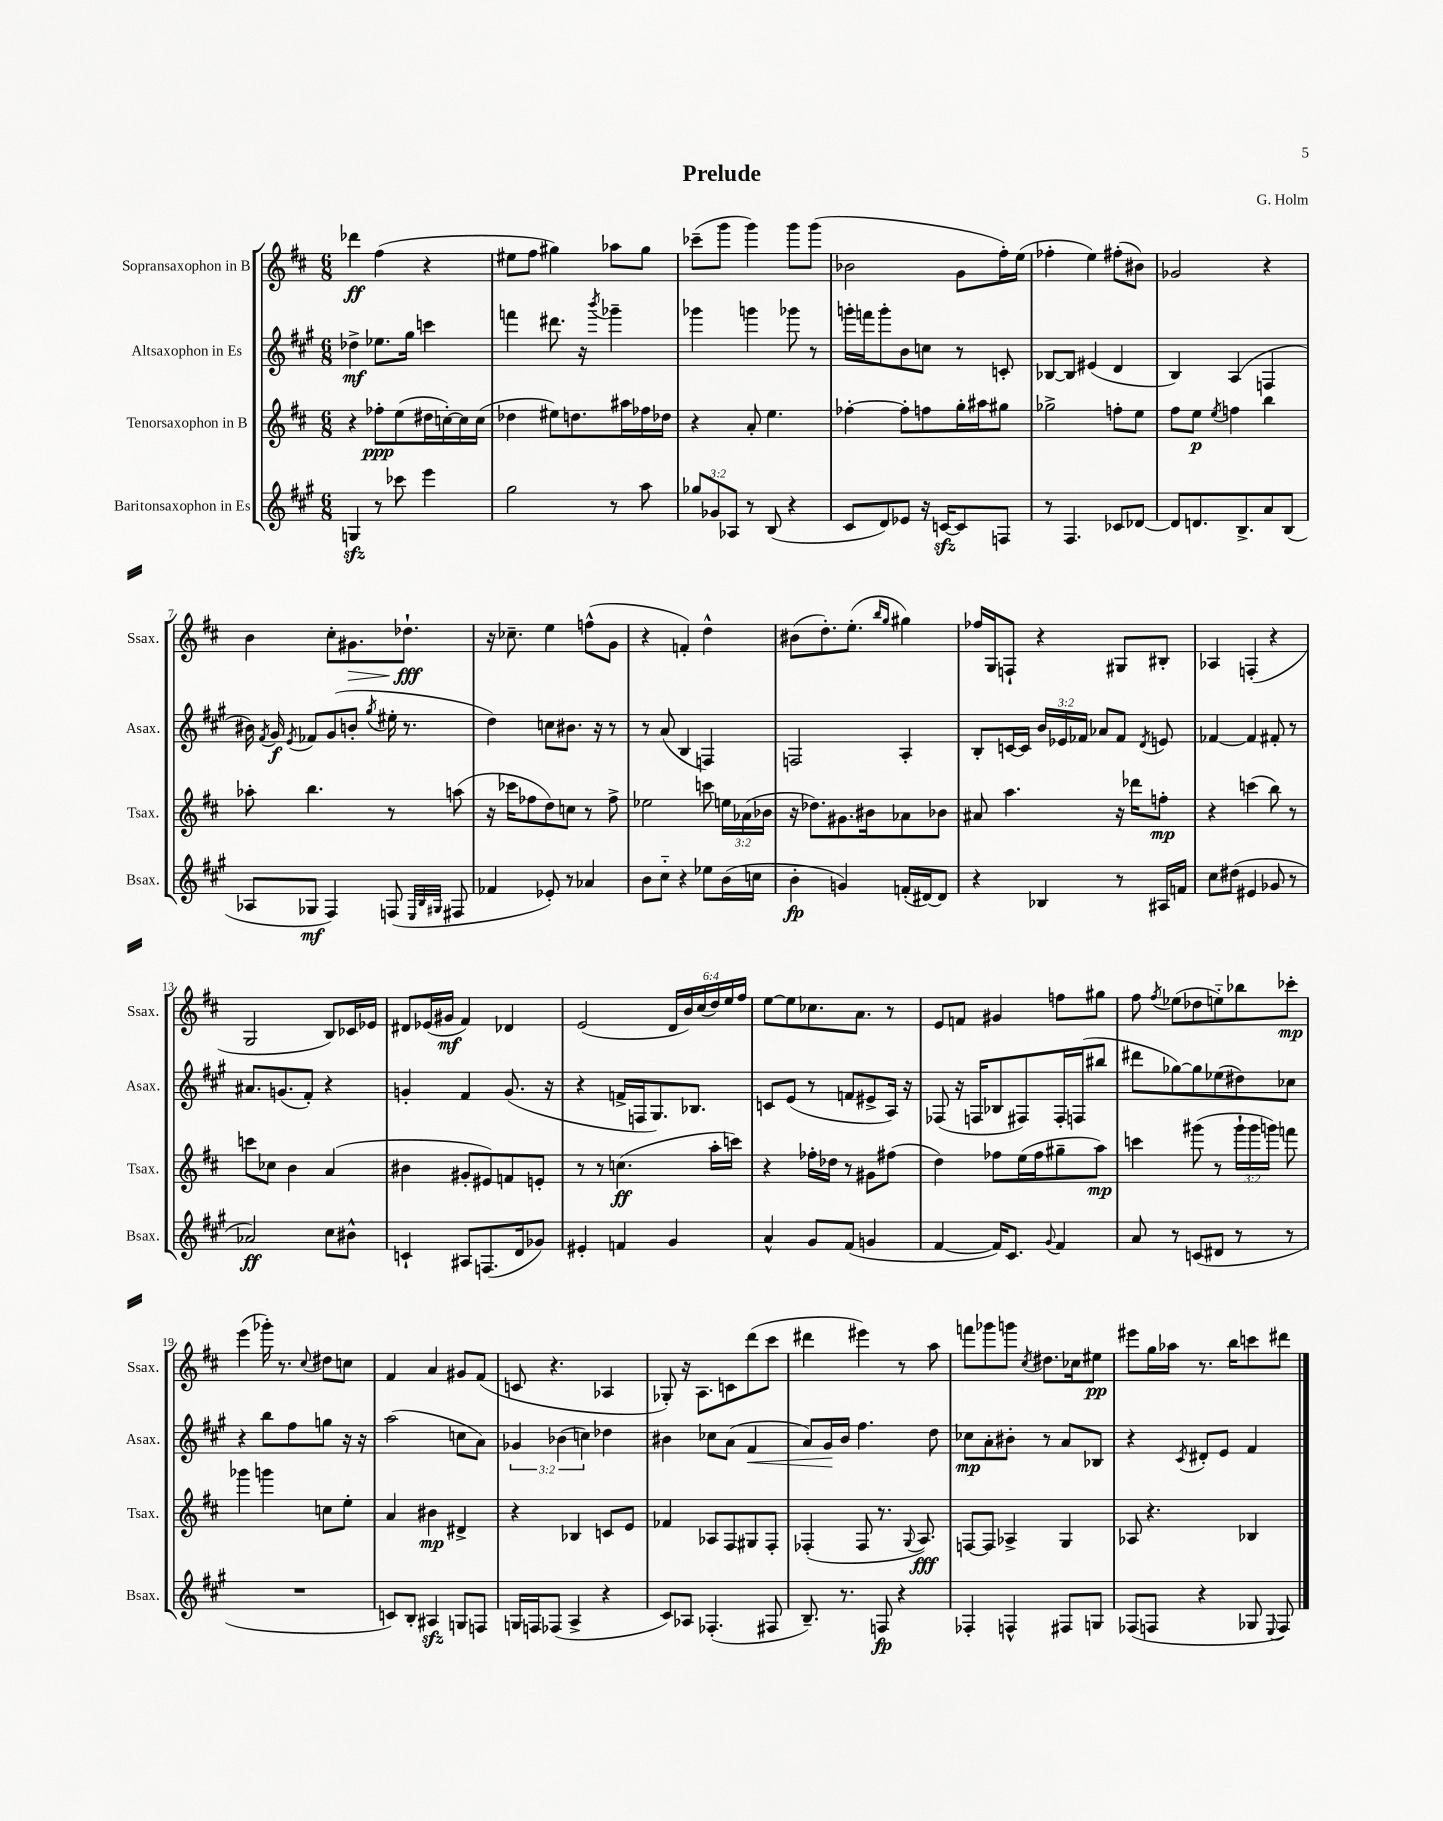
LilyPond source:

\header { title = "Prelude" composer = "G. Holm" }
<<
\new StaffGroup <<
\new Staff = "s0" \with { instrumentName = "Sopransaxophon in B" shortInstrumentName = "Ssax." } {
    \clef treble \key d \major \numericTimeSignature \time 6/8 \override Staff.TupletNumber.text = #tuplet-number::calc-fraction-text
    \autoBeamOff des'''4\ff fis''4( r4 |
    eis''8[ fis''8] gis''4) aes''8[ gis''8] |
    ces'''8[--( g'''8] g'''4) g'''8[ g'''8]( |
    bes'2 g'8[ fis''16-.) e''16]( |
    fes''4-. e''4) fis''8[-.( bis'8]) |
    ges'2 r4 |
    b'4 cis''8[-. gis'8.\> des''8.]-!\fff\! |
    r16 ces''8.-- e''4 f''8[-^( g'8] |
    r4 f'4-.) d''4-^ |
    bis'8[( d''8.-.) e''8.]-.( \grace { b''16[ g''16] } gis''4) |
    fes''16[ g16 f8]-! r4 gis8[ bis8]-. |
    aes4 f4-.( r4 |
    g2 b8[) ces'16 ees'16] |
    dis'8[ ees'16( gis'16]\mf fis'4) des'4 |
    e'2( \tuplet 6/4 { d'16[ b'16) cis''16( d''16) e''16 fis''16] } |
    e''8[~ e''8 ces''8. a'8.] r8 |
    e'8[ f'8] gis'4 f''8[ gis''8] |
    fis''8 \acciaccatura { fis''8 } ees''8[( des''8 e''8-_) bes''8 ces'''8]-.\mp |
    e'''4( ges'''16-.) r8. \appoggiatura { cis''8 } dis''8[ c''8] |
    fis'4 a'4 gis'8[ fis'8]( |
    c'8 r4. aes4 |
    ges8-.) r16 a8.[ c'8 d'''8( cis'''8] |
    dis'''4 eis'''4) r8 a''8 |
    f'''8[ ges'''8 g'''8] \acciaccatura { cis''8 } dis''8.[ ces''16 eis''8]\pp |
    eis'''8[ g''16 aes''16] r8. b''16[ c'''8 dis'''8] \bar "|." |
}
\new Staff = "s1" \with { instrumentName = "Altsaxophon in Es" shortInstrumentName = "Asax." } {
    \clef treble \key a \major \numericTimeSignature \time 6/8 \override Staff.TupletNumber.text = #tuplet-number::calc-fraction-text
    \autoBeamOff des''4->\mf ees''8.[ gis''16] c'''4 |
    f'''4 dis'''8. r16 \acciaccatura { b'''8 } ges'''4-- |
    ges'''4 g'''4 ges'''8 r8 |
    g'''16[-. f'''16 g'''8-. b'8 c''8] r8 c'8-. |
    bes8[~ bes8] eis'4( d'4 |
    b4) a4( f4 |
    bis'16) \acciaccatura { fis'8 } gis'16\f \acciaccatura { e'8 } fes'8[ gis'8( b'8]-. \acciaccatura { gis''8 } eis''16-. r8. |
    d''4) c''8[ bis'8.] r16 r8 |
    r8 a'8( b4 f4) |
    f2 a4-. |
    b8[-. c'16~ c'16] \tuplet 3/2 { b'16[ ees'16 fes'16] } aes'8[ fes'8] \acciaccatura { d'8 } e'8 |
    fes'4~ fes'4 fis'8-. r8 |
    ais'8.[ g'8.( fis'8]-.) r4 |
    g'4-. fis'4 g'8.( r16 |
    r4 f'16[-> f16 gis8.) bes8.] |
    c'8[ e'8]( r8 f'8[ eis'8-> a16]) r16 |
    fes8( r16 f16[ bes8 fis8) fis16-. f16( bis''8] |
    dis'''8[ ges''8~) ges''8 ees''8( dis''8) ces''8] |
    r4 b''8[ fis''8 g''8] r16 r16 |
    a''2( c''8[ a'8]) |
    \tuplet 3/2 { ges'4 bes'4( c''4) } des''4 |
    bis'4 ces''8[ a'8]( fis'4\< |
    a'8[) gis'16\! b'16] fis''4. d''8 |
    ces''8[\mp a'8-. bis'8]-. r8 a'8[ bes8] |
    r4 \acciaccatura { cis'8 } dis'8[-. e'8] fis'4 \bar "|." |
}
\new Staff = "s2" \with { instrumentName = "Tenorsaxophon in B" shortInstrumentName = "Tsax." } {
    \clef treble \key d \major \numericTimeSignature \time 6/8 \override Staff.TupletNumber.text = #tuplet-number::calc-fraction-text
    \autoBeamOff r4 fes''8[-.\ppp e''8( dis''16 c''16~-.) c''16 c''16]( |
    des''4 eis''8[) d''8. ais''16 fes''16 des''16] |
    r4 a'8-. e''4. |
    fes''4~-. fes''8[-. f''8 g''16-. ais''16 gis''8] |
    ges''2-> f''8[-. e''8] |
    fis''8[ e''8]\p \acciaccatura { e''8 } f''4 b''4 |
    aes''8-. b''4. r8 a''8( |
    r16 ces'''16[ fes''8 d''8) c''8] r8 fes''8-> |
    ees''2 c'''8 \tuplet 3/2 { e''16[ aes'16( bes'16] } |
    r16 des''8.[) gis'8. bis'16 aes'8 bes'8] |
    ais'8 a''4. r16 des'''16[ f''8]-.\mp |
    r4 c'''4( b''8) r8 |
    c'''8[ ces''8] b'4 a'4( |
    bis'4 gis'8[-. eis'8) f'8 e'8]-. |
    r8 r8 c''4.\ff( a''16[-. c'''16]) |
    r4 fes''16[-. des''16] r8 gis'8[ fis''8]( |
    d''4) fes''8[ e''16( fes''16 gis''8-- a''8]\mp) |
    c'''4 gis'''8( r8 \tuplet 3/2 { gis'''16[-! gis'''16 g'''16]) } f'''8 |
    ges'''4 g'''4 c''8[ e''8]-. |
    a'4 bis'4\mp dis'4-> |
    r4 bes4 c'8[ e'8] |
    fes'4 aes8[ fis8 gis8 fis8]-. |
    fes4-.( fes8 r8. \appoggiatura { g8 } a8.\fff) |
    f8[~ f8] aes4-> g4 |
    aes8 r4. bes4 \bar "|." |
}
\new Staff = "s3" \with { instrumentName = "Baritonsaxophon in Es" shortInstrumentName = "Bsax." } {
    \clef treble \key a \major \numericTimeSignature \time 6/8 \override Staff.TupletNumber.text = #tuplet-number::calc-fraction-text
    \autoBeamOff g4\sfz r8 ces'''8 e'''4 |
    gis''2 r8 a''8 |
    \tuplet 3/2 { ges''8[ ges'8 aes8] } r8 b8( r4 |
    cis'8[ d'8) ees'8] r16 c'16[~\sfz c'8 f8] |
    r8 fis4. ces'8[ des'8]~ |
    des'8[ d'8. b8.-> a'8 b8]( |
    aes8[ ges8]\mf fis4) f8( \grace { e32[ b32 gis32] } fis8 |
    fes'4 ees'8-.) r8 aes'4 |
    b'8[ cis''8]-_ r4 ees''8[ b'16( c''16] |
    b'4-.\fp g'4) f'16[-.( dis'16~) dis'8] |
    r4 bes4 r8 ais16[ f'16] |
    cis''8[ dis''8]( eis'4 ges'8 r8 |
    aes'2\ff) cis''8[ bis'8]-^ |
    c'4-! ais8[ f8.( d'16 ges'8]) |
    eis'4-. f'4 gis'4 |
    a'4-^ gis'8[ fis'8]( g'4 |
    fis'4~ fis'16[) cis'8.] \appoggiatura { gis'8 } fis'4 |
    a'8 r8 c'8[( dis'8] r8 r8 |
    R2. |
    c'8[) b8]-. ais4\sfz g8[ f8] |
    g16[ f16 fes8]( a4-> r4 |
    cis'8[) aes8] fes4.-.( fis8 |
    b8.--) r8. f8\fp r4 |
    fes4-. f4-^ fis8[ g8] |
    fes8[( f8] r4 ges8 \appoggiatura { e8 } f8) \bar "|." |
}
>>
>>
